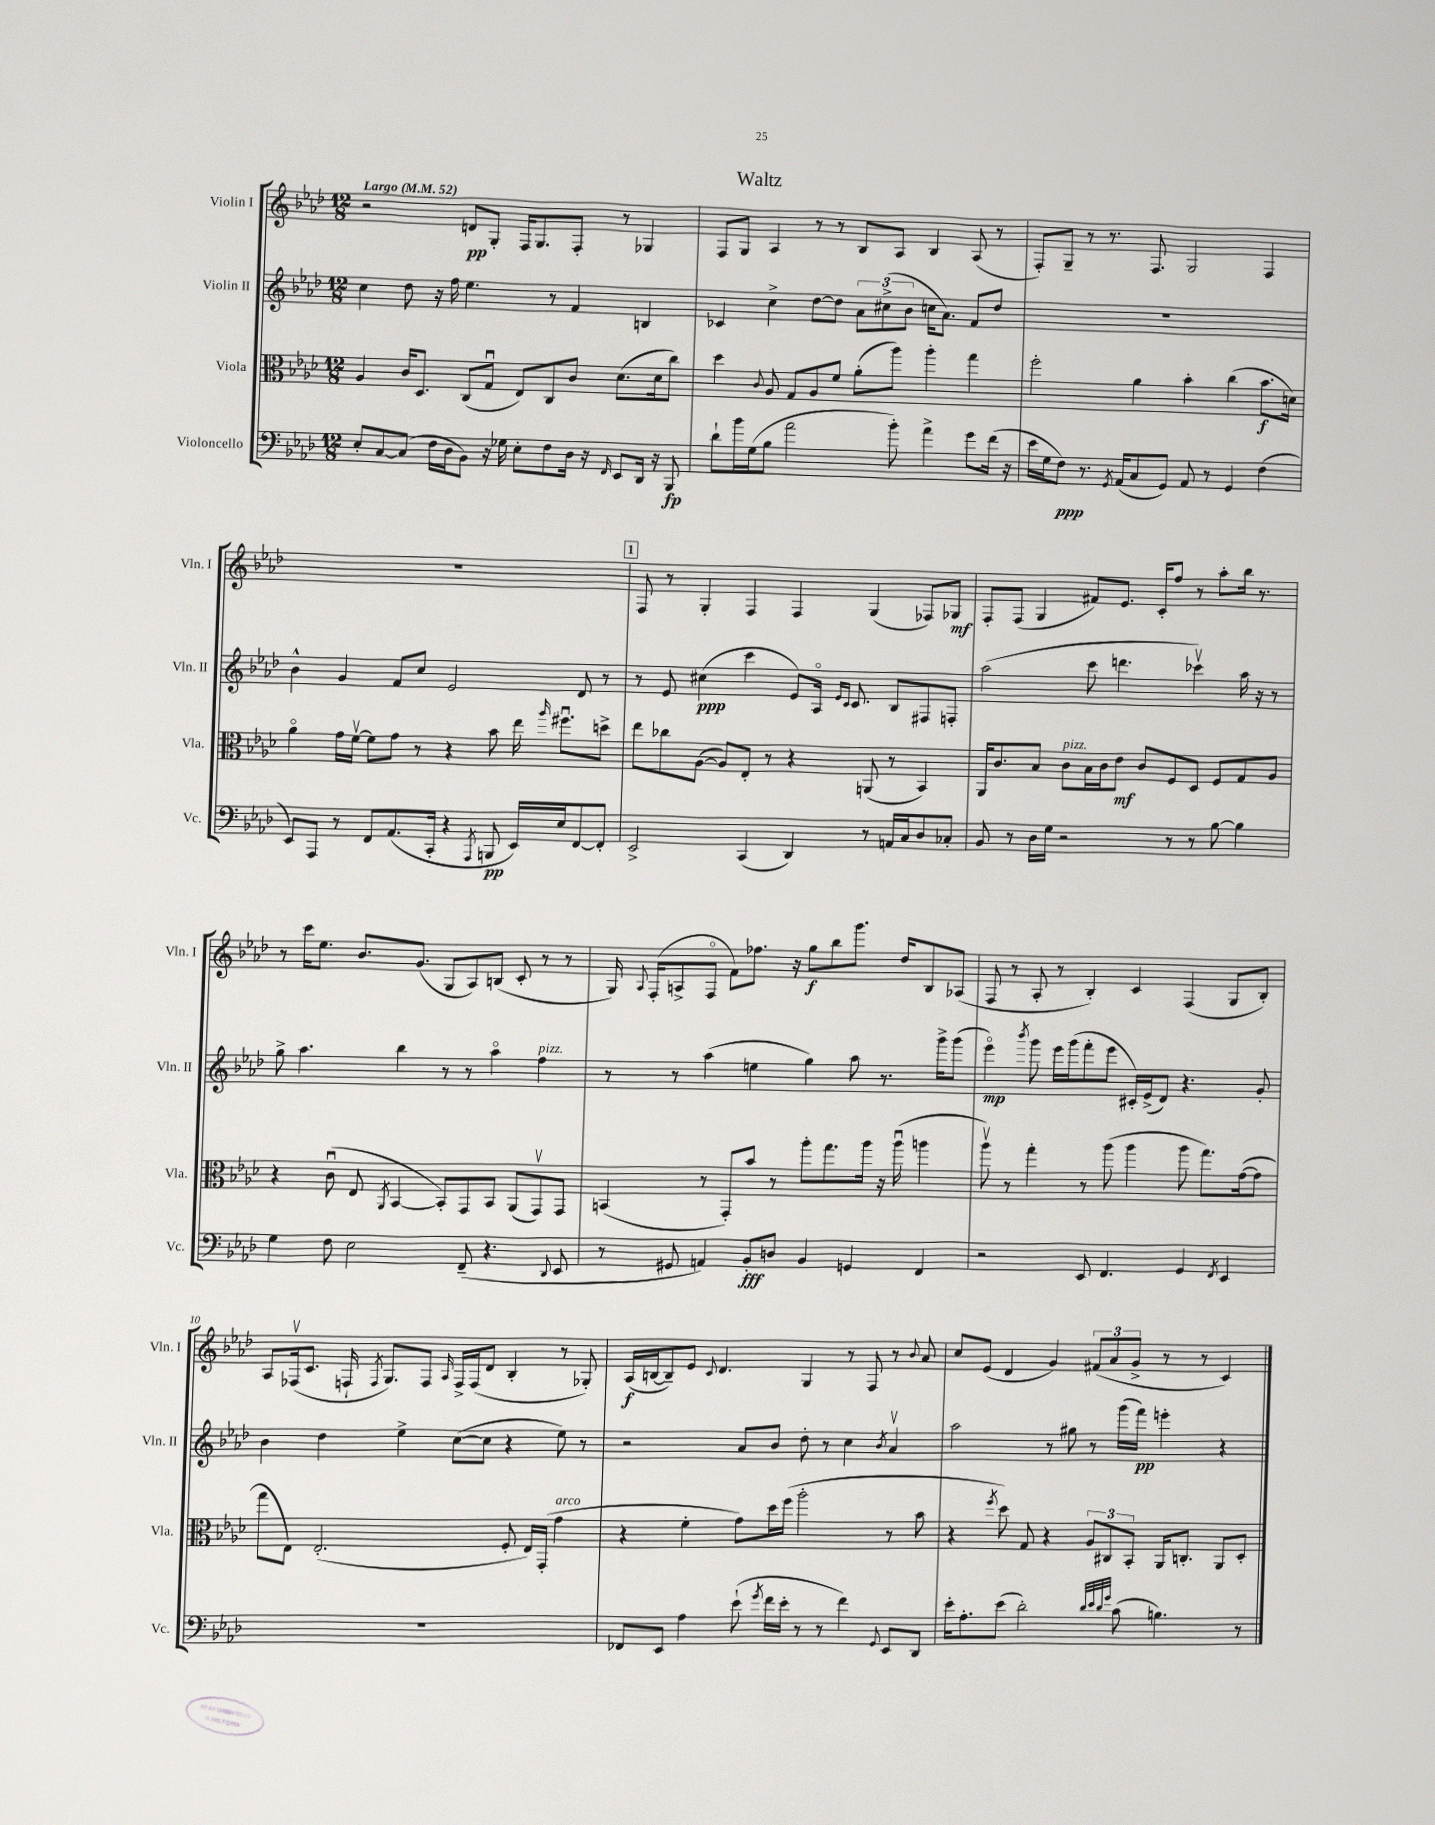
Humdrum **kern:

**kern	**dynam	**kern	**dynam	**kern	**dynam	**kern	**dynam
*part4	*part4	*part3	*part3	*part2	*part2	*part1	*part1
*staff4	*staff4	*staff3	*staff3	*staff2	*staff2	*staff1	*staff1
*I"Violoncello	*	*I"Viola	*	*I"Violin II	*	*I"Violin I	*
*I'Vc.	*	*I'Vla.	*	*I'Vln. II	*	*I'Vln. I	*
*clefF4	*	*clefC3	*	*clefG2	*	*clefG2	*
*k[b-e-a-d-]	*	*k[b-e-a-d-]	*	*k[b-e-a-d-]	*	*k[b-e-a-d-]	*
*M12/8	*	*M12/8	*	*M12/8	*	*M12/8	*
*MM52	*	*MM52	*	*MM52	*	*MM52	*
=1	=1	=1	=1	=1	=1	=1	=1
!	!	!	!	!	!	!LO:TX:a:B:t=Largo	!
8E-'/L	.	4A-/	.	4cc\	.	2r	.
[8C/	.	.	.	.	.	.	.
(8C/J]	.	16c/KL	.	8dd-\	.	.	.
.	.	8.D-/J	.	.	.	.	.
16F\LL	.	.	.	16r	.	.	.
16D-\J	.	.	.	16ff\	.	.	.
8BB-\J)	.	(8C/L	.	4.ee-\	.	8dn/L	pp
16r	.	8Gu/J	.	.	.	8G'/J	.
16G-X\	.	.	.	.	.	.	.
8E-'\L	.	8E-/L)	.	.	.	16F/KL	.
.	.	.	.	.	.	8.G/	.
8F\	.	8C/	.	8r	.	.	.
16D-\Jk	.	8c/J	.	4f/	.	8F'/J	.
16r	.	.	.	.	.	.	.
16qqFF/	.	.	.	.	.	.	.
8EE-/L	.	(8.d-\L	.	.	.	8r	.
16DD-/Jk	.	.	.	4Bn/	.	4G-X/	.
16r	.	16d-\k	.	.	.	.	.
8BBB-/	fp	8cc\J)	.	.	.	.	.
=2	=2	=2	=2	=2	=2	=2	=2
8d-`\L	.	4dd-\	.	4c-X/	.	8F/L	.
16b-\L	.	.	.	.	.	8G/J	.
(16G\J	.	.	.	.	.	.	.
.	.	8qqc/	.	.	.	.	.
8B-\J	.	8A-/	.	4cc^\	.	4A-/	.
2a-\	.	8G/L	.	.	.	.	.
.	.	8A-/	.	[8dd-\L	.	8r	.
.	.	8f/J	.	8dd-\J]	.	8r	.
.	.	(8a-'\L	.	12a-\L	.	8B-/L	.
.	.	.	.	(12cc#X^\	.	.	.
8b-'\)	.	8aa-\J)	.	.	.	8A-/J	.
.	.	.	.	12b-\J	.	.	.
4a-^\	.	4aa-'\	.	16ccn\KL	.	4B-/	.
.	.	.	.	8.a-\J)	.	.	.
8g\L	.	4gg\	.	8f/L	.	(8A-/	.
(16f\Jk	.	.	.	8dd-/J	.	8r	.
16r	.	.	.	.	.	.	.
=3	=3	=3	=3	=3	=3	=3	=3
16e-\LL	.	2ff'\	.	1.r	.	8F'/L)	.
16G\J	.	.	.	.	.	.	.
8F\J)	ppp	.	.	.	.	8G~/J	.
8.r	.	.	.	.	.	8r	.
.	.	.	.	.	.	8.r	.
8qGG/	.	.	.	.	.	.	.
(16AA-/KL	.	.	.	.	.	.	.
8C/	.	4a-\	.	.	.	.	.
.	.	.	.	.	.	8.F/	.
8GG/J)	.	.	.	.	.	.	.
8AA-/	.	4b-'\	.	.	.	2G/	.
8r	.	.	.	.	.	.	.
4GG/	.	(4cc\	.	.	.	.	.
(4F\	.	8.b-\L	f	.	.	4F/	.
.	.	16dn\Jk)	.	.	.	.	.
!!LO:LB:g=z
=4	=4	=4	=4	=4	=4	=4	=4
8EE-/L)	.	4a-\	.	4b-^^\	.	1.r	.
8AAA-/J	.	.	.	.	.	.	.
8r	.	16g\LL	.	4g/	.	.	.
.	.	[16fv\JJ	.	.	.	.	.
8FF/L	.	8f\L]	.	.	.	.	.
(8.AA-/	.	8g\J	.	8f/L	.	.	.
.	.	8r	.	8cc/J	.	.	.
16CC'/Jk	.	.	.	.	.	.	.
4r	.	4r	.	2e-/	.	.	.
8qAAA-/	.	.	.	.	.	.	.
8BBBn/	pp	8b-\	.	.	.	.	.
16EE-/LL)	.	16ee-\	.	.	.	.	.
.	.	16qqaa-/	.	.	.	.	.
16E-/J	.	8.ff#Xu\L	.	.	.	.	.
[8FF/	.	.	.	8d-/	.	.	.
8FF'/J]	.	8ddn^\J	.	8r	.	.	.
!!LO:REH:place=s1:t=1
=5	=5	=5	=5	=5	=5	=5	=5
2EE-^/	.	8ee-\L	.	8r	.	8F/	.
.	.	8cc-X\	.	8e-/	.	8r	.
.	.	([8A-\J	.	(4cc#X\	ppp	4G'/	.
.	.	8A-/L])	.	.	.	.	.
(4CC/	.	8E-'/J	.	4ccc\	.	4F/	.
.	.	8r	.	.	.	.	.
4DD-/)	.	4r	.	8e-/L)	.	4F/	.
.	.	.	.	16A-/Jk	.	.	.
.	.	.	.	16qqe-/LL	.	.	.
.	.	.	.	16qqc/JJ	.	.	.
.	.	.	.	8.c/	.	.	.
8r	.	(8AAn/	.	.	.	(4G/	.
16AAn/LL	.	8r	.	8B-/L	.	.	.
16C/J	.	.	.	.	.	.	.
8D-/	.	4BB-/)	.	8F#X/	.	8F-X/L)	.
8C-X'/J	.	.	.	8Fn'/J	.	8G-X/J	mf
=6	=6	=6	=6	=6	=6	=6	=6
8BB-/	.	16AA-/KL	.	(2aa-\	.	8F'/L	.
.	.	8.c/	.	.	.	.	.
8r	.	.	.	.	.	(8F/J	.
16D-\LL	.	8B-/J	.	.	.	4G/	.
16G\JJ	.	.	.	.	.	.	.
!	!	!LO:TX:a:i:t=pizz.	!	!	!	!	!
2r	.	8c\L	.	.	.	.	.
.	.	16B-\L	.	8ccc\	.	8f#X/L)	.
.	.	16c\J	.	.	.	.	.
.	.	8e-\J	mf	4.dddn\	.	8.e-/J	.
.	.	8c/L	.	.	.	.	.
.	.	.	.	.	.	16c'/KL	.
8r	.	8F/	.	.	.	8ff/J	.
8r	.	8D-/J	.	4ccc-Xv\)	.	8r	.
[8B-\	.	8F/L	.	.	.	8aa-'\L	.
4B-\]	.	8G/	.	16aa-\	.	16bb-\Jk	.
.	.	.	.	16r	.	8.r	.
.	.	8A-/J	.	8r	.	.	.
!!LO:LB:g=z
=7	=7	=7	=7	=7	=7	=7	=7
4G\	.	4r	.	8gg^\	.	8r	.
.	.	.	.	4.aa-\	.	16ccc\KL	.
.	.	.	.	.	.	8.ee-\J	.
8F\	.	(8cu\	.	.	.	.	.
2E-\	.	8E-/	.	.	.	8.b-/L	.
.	.	8qAA-/	.	.	.	.	.
.	.	[4BB-/	.	4bb-\	.	.	.
.	.	.	.	.	.	(8.g/J	.
.	.	8BB-'/L])	.	8r	.	8G/L	.
(8FF~/	.	8GG/	.	8r	.	8A-/)	.
4.r	.	8BB-/J	.	4aa-\	.	(8Bn/J	.
.	.	(8AA-/L	.	.	.	8c'/	.
!	!	!	!	!LO:TX:a:i:t=pizz.	!	!	!
.	.	8GGv/)	.	4ff\	.	8r	.
8qqDD-/	.	.	.	.	.	.	.
8EE-/	.	8GG/J	.	.	.	8r	.
=8	=8	=8	=8	=8	=8	=8	=8
8r	.	(4BBn/	.	8r	.	16G/)	.
.	.	.	.	.	.	8qqA-/	.
.	.	.	.	.	.	(16F'/KL	.
8GG#X/	.	.	.	8r	.	8An^/	.
4AAn/)	.	8r	.	(4aa-\	.	8F/J	.
.	.	8GG'/L)	.	.	.	8f\L)	.
8BB-'/L	fff	8b-/J	.	4een\	.	8.ff-X\J	.
8Dn/J	.	8r	.	.	.	.	.
.	.	.	.	.	.	16r	.
4BB-/	.	8aa-'\L	.	4gg\)	.	8gg\L	f
.	.	8.gg\	.	.	.	8bb-\	.
4GGn/	.	.	.	8aa-\	.	8.ggg\J	.
.	.	16aa-\Jk	.	.	.	.	.
.	.	16r	.	8.r	.	.	.
.	.	(16aa-u\	.	.	.	16dd-/KL	.
4FF/	.	4aan\	.	.	.	8B-/	.
.	.	.	.	16ggg^\KL	.	.	.
.	.	.	.	(8ggg\J	.	(8A-X/J	.
=9	=9	=9	=9	=9	=9	=9	=9
2r	.	8aa-v\)	.	4eee-\)	mp	8F/	.
.	.	8r	.	.	.	8r	.
.	.	.	.	8qbbb-/	.	.	.
.	.	4gg'\	.	8ggg\	.	8A-'/	.
.	.	.	.	16eee-\LL	.	8r	.
.	.	.	.	(16ggg\J	.	.	.
8EE-/	.	8r	.	8fff'\	.	4B-'/)	.
4.FF/	.	(8aa-\	.	8eee-\J	.	.	.
.	.	4aa-\	.	16c#X'/LL)	.	4c/	.
.	.	.	.	(16e-^/J	.	.	.
.	.	.	.	8d-/J)	.	.	.
4GG/	.	8aa-\	.	4.r	.	(4F/	.
.	.	8.gg\L)	.	.	.	.	.
8qFF/	.	.	.	.	.	.	.
4EE-/	.	.	.	.	.	8G/L	.
.	.	([16g\k	.	.	.	.	.
.	.	8g\J]	.	8g'/	.	8B-'/J)	.
!!LO:LB:g=z
=10	=10	=10	=10	=10	=10	=10	=10
1.r	.	8gg\L	.	4b-\	.	8A-/L	.
.	.	8E-\J)	.	.	.	(16F-Xv/k	.
.	.	.	.	.	.	8.c/J	.
.	.	(2.E-'/	.	4dd-\	.	.	.
.	.	.	.	.	.	16Fn`/	.
.	.	.	.	.	.	8qF/	.
.	.	.	.	.	.	8.G/L)	.
.	.	.	.	4ee-^\	.	.	.
.	.	.	.	.	.	8F/J	.
.	.	.	.	.	.	16qqA-/	.
.	.	.	.	([8cc\L	.	16F^/LL	.
.	.	.	.	.	.	(16F/J	.
.	.	.	.	8cc\J]	.	8d-/J	.
.	.	8F'/	.	4r	.	4B-'/	.
.	.	16E-/LL)	.	.	.	.	.
.	.	(16GG'/JJ	.	.	.	.	.
!	!	!LO:TX:a:i:t=arco	!	!	!	!	!
.	.	4g\	.	8ee-\)	.	8r	.
.	.	.	.	8r	.	8G-X'/)	.
=11	=11	=11	=11	=11	=11	=11	=11
8FF-X/L	.	4r	.	2r	.	(16A-/LL	f
.	.	.	.	.	.	[16Bn/J	.
8EE-/J	.	.	.	.	.	8B~/])	.
4A-\	.	4f'\	.	.	.	8e-/J	.
.	.	.	.	.	.	8qqc/	.
.	.	.	.	.	.	4.d-/	.
(8e-`\	.	8g\L)	.	8a-/L	.	.	.
8qg/	.	.	.	.	.	.	.
16f\LL	.	16dd-\L	.	8b-/J	.	.	.
16e-'\JJ	.	(16ff\JJ	.	.	.	.	.
8r	.	2aa-'\	.	8dd-'\	.	4G/	.
8r	.	.	.	8r	.	.	.
4f\)	.	.	.	4cc\	.	8r	.
.	.	.	.	.	.	8F/	.
8qqGG/	.	.	.	8qb-/	.	.	.
8EE-/L	.	8r	.	4a-v/	.	8r	.
.	.	.	.	.	.	8qqb-/	.
8DD-/J	.	8b-\	.	.	.	8a-/	.
=12	=12	=12	=12	=12	=12	=12	=12
16e-'\KL	.	4r	.	2aa-\	.	8cc/L	.
8.A-'\	.	.	.	.	.	.	.
.	.	.	.	.	.	(8e-/J	.
.	.	8qff/	.	.	.	.	.
(8e-\J	.	8dd-\)	.	.	.	4d-/	.
2d-'\)	.	8G/	.	.	.	.	.
.	.	4r	.	8r	.	4g/)	.
.	.	.	.	8gg#X\	.	.	.
.	.	12A-/L	.	8r	.	(12f#X/L	.
.	.	12C#X/	.	.	.	12a-/	.
32qqd-/LLL	.	.	.	.	.	.	.
32qqe-/	.	.	.	.	.	.	.
32qqd-/	.	.	.	.	.	.	.
32qqg/JJJ	.	.	.	.	.	.	.
(8c\	.	.	.	(16ggg\LL	.	.	.
.	.	12BB-'/J	.	.	.	12g^/J	.
.	.	.	.	16fff\JJ)	pp	.	.
4.Bn\)	.	16AA-/KL	.	4eeen'\	.	8r	.
.	.	8.Cn'/J	.	.	.	.	.
.	.	.	.	.	.	8r	.
.	.	8AA-/L	.	4r	.	4c/)	.
8r	.	8D-'/J	.	.	.	.	.
==	==	==	==	==	==	==	==
*-	*-	*-	*-	*-	*-	*-	*-
